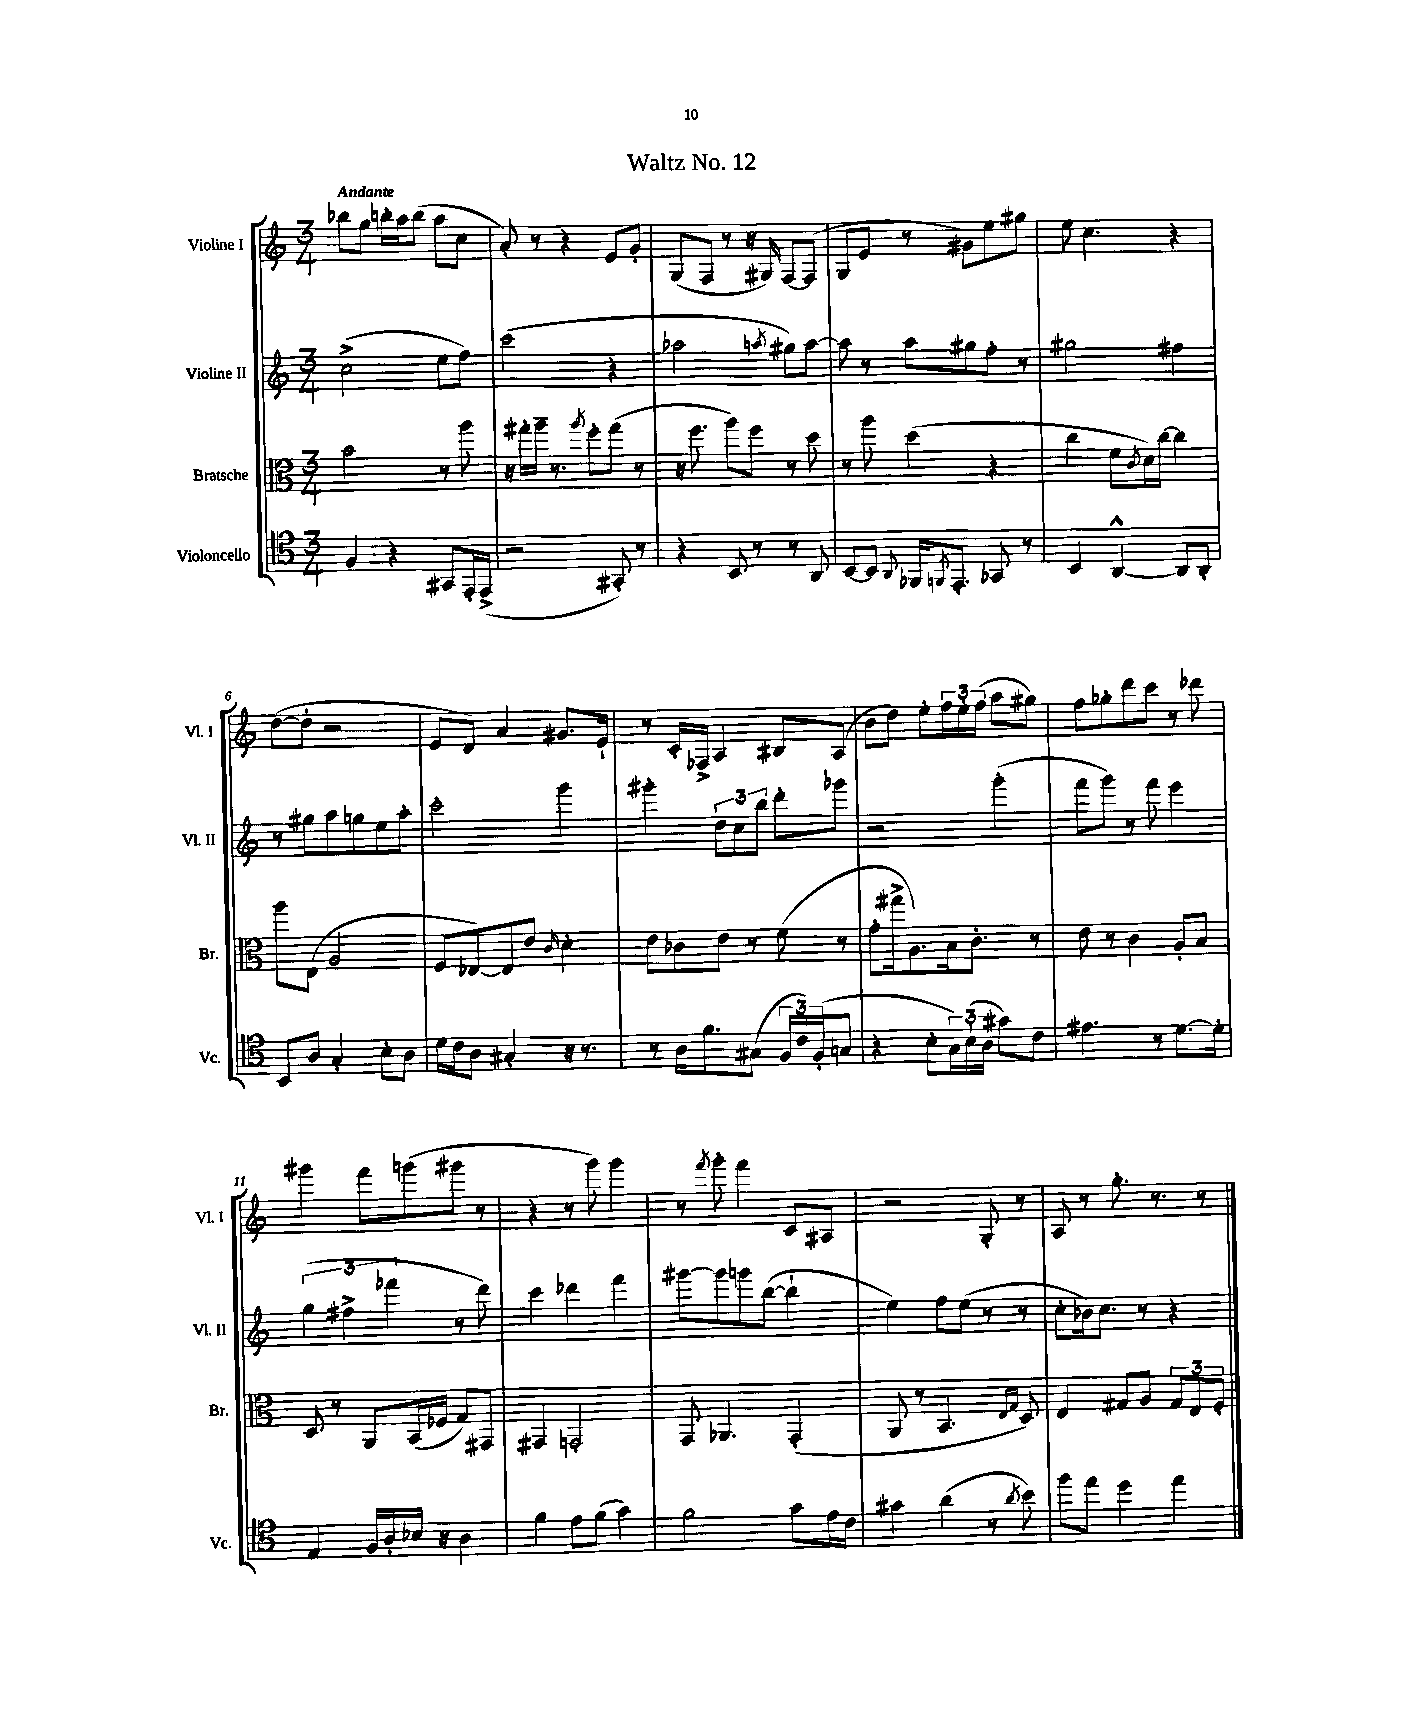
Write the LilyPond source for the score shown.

\header { title = "Waltz No. 12" }
<<
\new StaffGroup <<
\new Staff = "s0" \with { instrumentName = "Violine I" shortInstrumentName = "Vl. I" } {
    \clef treble \key c \major \numericTimeSignature \time 3/4 \tempo "Andante"
    bes''8 g''8 b''16-. a''16 b''8( a''8 c''8 |
    a'8-.) r8 r4 e'8 g'8-. |
    g8( f8 r8 r16 gis16) f8~ f8( |
    g8 e'8 r8 gis'8) e''8 gis''8 |
    e''8 c''4. r4 |
    d''8~( d''8-. r2 |
    e'8 d'8) a'4 gis'8. e'16-! |
    r8 c'16-. fes16-> a4 bis8 a8( |
    b'8 d''8) e''8-. \tuplet 3/2 { f''16 e''16-. f''16( } a''8 gis''8) |
    f''8 ges''8-. d'''8 c'''8 r8 des'''8 |
    gis'''4 f'''8 g'''8( gis'''8 r8 |
    r4 r8 g'''8) g'''4 |
    r8 \acciaccatura { f'''8 } g'''8-. f'''4 c'8 ais8 |
    r2 g8-. r8 |
    a8 r8 g''8.-. r8. r8 \bar "|." |
}
\new Staff = "s1" \with { instrumentName = "Violine II" shortInstrumentName = "Vl. II" } {
    \clef treble \key c \major \numericTimeSignature \time 3/4
    c''2->( e''8 f''8) |
    c'''2( r4 |
    aes''2 \acciaccatura { a''8 } gis''8) a''8~ |
    a''8 r8 a''8 gis''8 f''8-. r8 |
    gis''2 fis''4 |
    r8 gis''8 a''8 g''8 e''8 a''8-. |
    c'''2-. g'''4 |
    gis'''4-. \tuplet 3/2 { d''8 c''8 b''8 } d'''8-. ges'''8 |
    r2 g'''4-.( |
    f'''8 g'''8) r8 f'''8 e'''4 |
    \tuplet 3/2 { g''4( fis''4-> fes'''4 } r8 d'''8) |
    c'''4 des'''4 f'''4 |
    gis'''8~ gis'''8 g'''8 b''8~( b''4-! |
    e''4) f''8 e''8( r8 r8 |
    c''8-. bes'16) c''8. r8 r4 \bar "|." |
}
\new Staff = "s2" \with { instrumentName = "Bratsche" shortInstrumentName = "Br." } {
    \clef alto \key c \major \numericTimeSignature \time 3/4
    b'2 r8 a''8 |
    r16 gis''16-. a''16-- r8. \acciaccatura { a''8 } f''8-. gis''8( r8 |
    r16 f''8. a''8) f''8 r8 d''8 |
    r8 a''8 d''4( r4 |
    c''4 f'8 \acciaccatura { c'8 } d'16) c''16~ c''4 |
    a''8 e8( a2 |
    f8 ees8~) ees8 e'8 \grace { c'16 } d'4-. |
    e'8 ces'8 e'8 r8 f'8( r8 |
    g'8-. gis''16-> a8.) b16 c'8.-. r8 |
    e'8 r8 c'4 a8-. b8 |
    d8 r8 a,8 b,16( fes16 g8) gis,8 |
    gis,4 g,2-. |
    g,8 aes,4. g,4-.( |
    a,8 r8 b,4. \grace { e16 g16 } d8) |
    e4 gis8 a8 \tuplet 3/2 { gis8 e8 f8-. } \bar "|." |
}
\new Staff = "s3" \with { instrumentName = "Violoncello" shortInstrumentName = "Vc." } {
    \clef tenor \key c \major \numericTimeSignature \time 3/4
    f4 r4 gis,8 e,16-. e,16->( |
    r2 gis,8-.) r8 |
    r4 b,8 r8 r8 a,8 |
    b,8~ b,8 \appoggiatura { a,8 } fes,16 \acciaccatura { f,8 } e,8.-. ges,8 r8 |
    b,4 a,4~-^ a,8 a,8-. |
    b,8 a8 g4-. b8-. a8 |
    d'16 c'16 a8 gis4-. r16 r8. |
    r8 a16 f'8. gis8( \tuplet 3/2 { f16 c'16) f16-.( } g8 |
    r4 b8-. \tuplet 3/2 { g16) b16-!( a16 } gis'8) c'8 |
    eis'4. r8 d'8.~ d'16-. |
    e4 f16 a16-. bes16 r16 a4 |
    f'4 e'8 f'8( g'4) |
    f'2 g'8 e'16 c'16 |
    gis'4 a'4( r8 \acciaccatura { a'8 } b'8) |
    f''8 e''8 d''4 e''4 \bar "|." |
}
>>
>>
